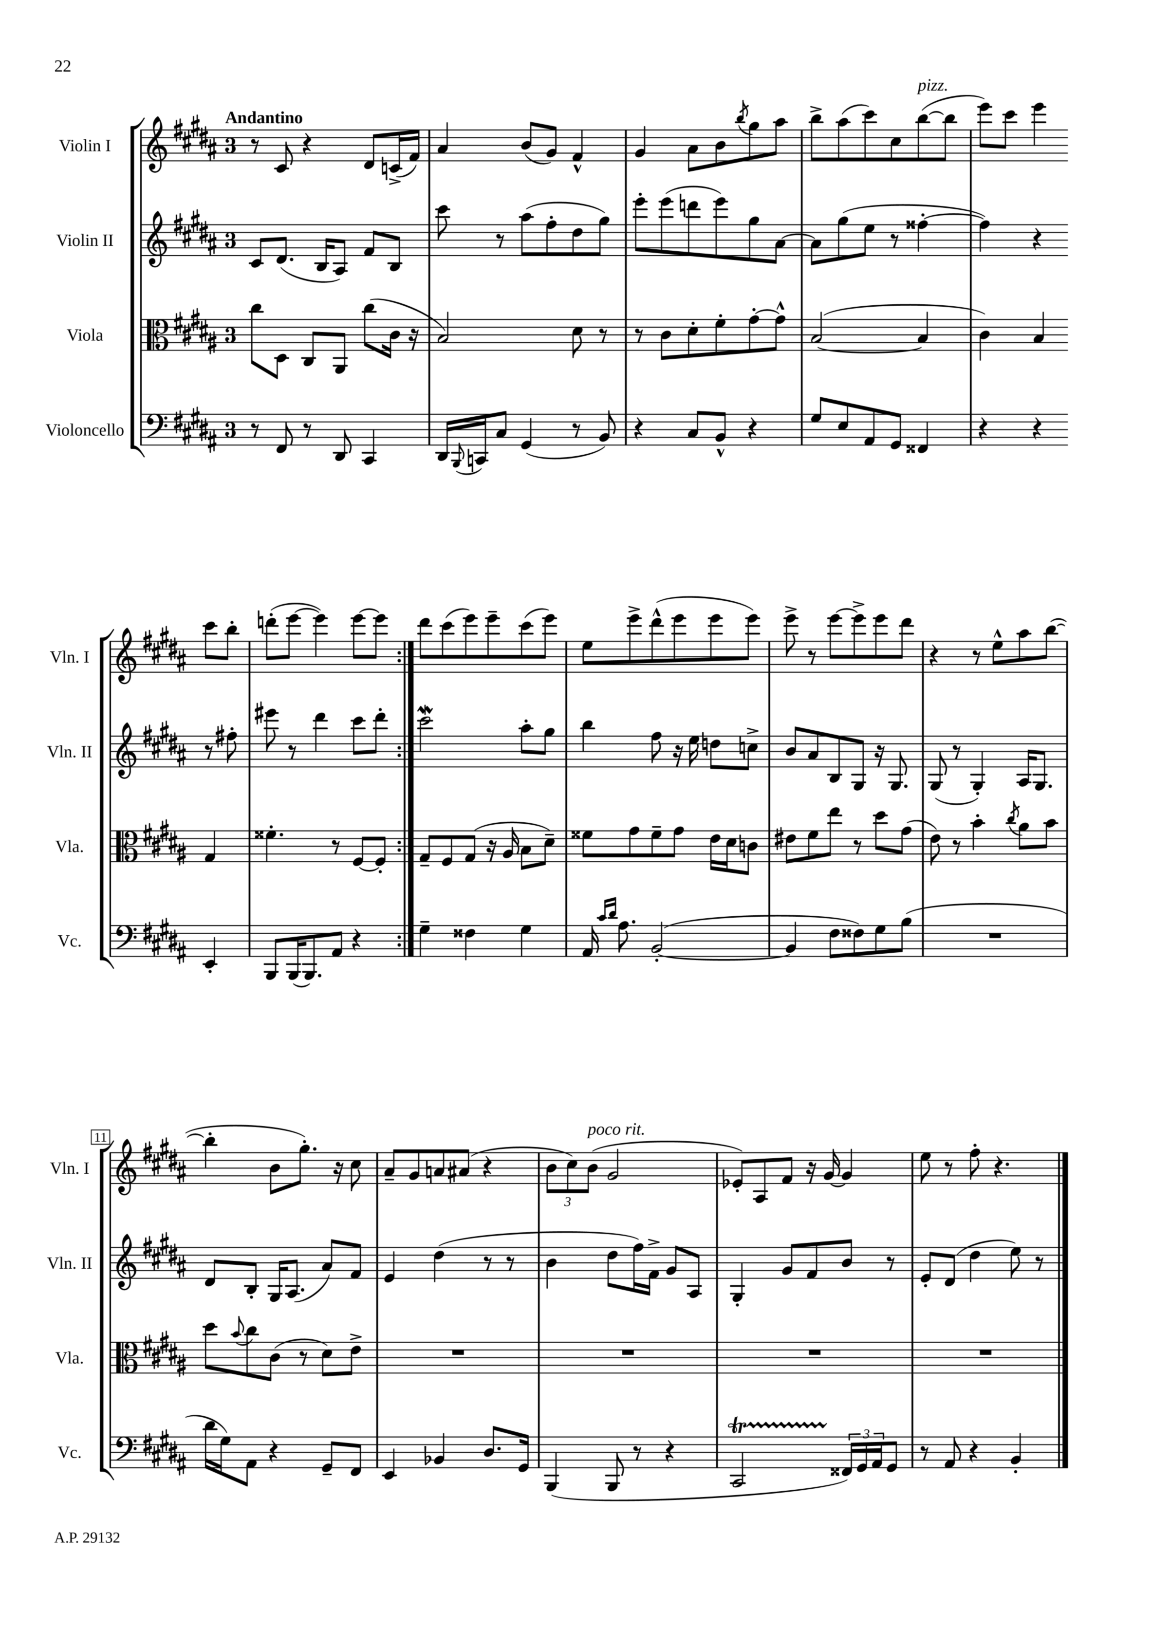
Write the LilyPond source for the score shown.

<<
\new StaffGroup <<
\new Staff = "s0" \with { instrumentName = "Violin I" shortInstrumentName = "Vln. I" } {
    \clef treble \key b \major \once \override Staff.TimeSignature.style = #'single-digit \time 3/4 \tempo "Andantino"
    \repeat volta 2 { r8 cis'8 r4 dis'8 c'16->( fis'16) |
    ais'4 b'8( gis'8) fis'4-^ |
    gis'4 ais'8 b'8 \acciaccatura { b''8 } gis''8 ais''8 |
    b''8-> ais''8( cis'''8) cis''8 b''8~^\markup { \italic "pizz." }( b''8 |
    e'''8) cis'''8 e'''4 cis'''8 b''8-. |
    d'''8-.( e'''8~ e'''4) e'''8~ e'''8 | }
    dis'''8 cis'''8( e'''8) e'''8-- cis'''8( e'''8) |
    e''8 e'''8-> dis'''8-^( e'''8 e'''8 e'''8) |
    e'''8-> r8 e'''8~ e'''8-> e'''8 dis'''8 |
    r4 r8 e''8-^ ais''8 b''8~( |
    b''4-. b'8 gis''8.-.) r16 cis''8 |
    ais'8-- gis'8 a'8 ais'8( r4 |
    \tuplet 3/2 { b'8 cis''8) b'8^\markup { \italic "poco rit." }( } gis'2 |
    ees'8-.) ais8 fis'8 r16 gis'16~ gis'4 |
    e''8 r8 fis''8-. r4. \bar "|." |
}
\new Staff = "s1" \with { instrumentName = "Violin II" shortInstrumentName = "Vln. II" } {
    \clef treble \key b \major \once \override Staff.TimeSignature.style = #'single-digit \time 3/4
    \repeat volta 2 { cis'8 dis'8.( b16 ais8) fis'8 b8 |
    cis'''8 r8 ais''8( fis''8-. dis''8 gis''8) |
    e'''8-. e'''8( d'''8 e'''8) gis''8 ais'8~ |
    ais'8 gis''8( e''8 r8 fisis''4~-. |
    fisis''4) r4 r8 fis''8-. |
    eis'''8 r8 dis'''4 cis'''8 dis'''8-. | }
    cis'''2\mordent ais''8-. gis''8 |
    b''4 fis''8 r16 e''16 d''8 c''8-> |
    b'8 ais'8 b8 gis8 r16 gis8. |
    gis8( r8 gis4-.) ais16 gis8. |
    dis'8 b8-. gis16 ais8.( ais'8) fis'8 |
    e'4 dis''4( r8 r8 |
    b'4 dis''8 fis''16) fis'16-> gis'8 ais8 |
    gis4-. gis'8 fis'8 b'8 r8 |
    e'8-. dis'8( dis''4 e''8) r8 \bar "|." |
}
\new Staff = "s2" \with { instrumentName = "Viola" shortInstrumentName = "Vla." } {
    \clef alto \key b \major \once \override Staff.TimeSignature.style = #'single-digit \time 3/4
    \repeat volta 2 { cis''8 dis8 cis8 ais,8 cis''8( cis'16 r16 |
    b2) dis'8 r8 |
    r8 cis'8 dis'8-. fis'8-. gis'8~-. gis'8-^ |
    b2~( b4 |
    cis'4) b4 gis4 |
    fisis'4.-. r8 fis8~ fis8-. | }
    gis8-- fis8 gis8( r16 ais16 b8 dis'8--) |
    fisis'8 gis'8 fisis'8-- gis'8 e'16 dis'16 c'8 |
    eis'8 fis'8 e''8 r8 dis''8 gis'8( |
    e'8) r8 b'4-. \acciaccatura { cis''8 } ais'8 b'8 |
    dis''8 \appoggiatura { b'8 } cis''8 cis'8( r8 dis'8) e'8-> |
    R2. |
    R2. |
    R2. |
    R2. \bar "|." |
}
\new Staff = "s3" \with { instrumentName = "Violoncello" shortInstrumentName = "Vc." } {
    \clef bass \key b \major \once \override Staff.TimeSignature.style = #'single-digit \time 3/4
    \repeat volta 2 { r8 fis,8 r8 dis,8 cis,4 |
    dis,16 \appoggiatura { b,,8 } c,16 cis8 gis,4( r8 b,8) |
    r4 cis8 b,8-^ r4 |
    gis8 e8 ais,8 gis,8 fisis,4 |
    r4 r4 e,4-. |
    b,,8 b,,16( b,,8.) ais,8 r4 | }
    gis4-- fisis4 gis4 |
    ais,16 \grace { cis'16 dis'16 } ais8. b,2~-.( |
    b,4 fis8 fisis8) gis8 b8( |
    R2. |
    dis'16 gis16) ais,8 r4 gis,8-- fis,8 |
    e,4 bes,4 dis8. gis,16 |
    b,,4( b,,8 r8 r4 |
    cis,2\startTrillSpan \tuplet 3/2 { fisis,16\stopTrillSpan) gis,16 ais,16 } gis,8 |
    r8 ais,8 r4 b,4-. \bar "|." |
}
>>
>>
\layout { \context { \Score \override BarNumber.stencil = #(make-stencil-boxer 0.1 0.3 ly:text-interface::print) } }
